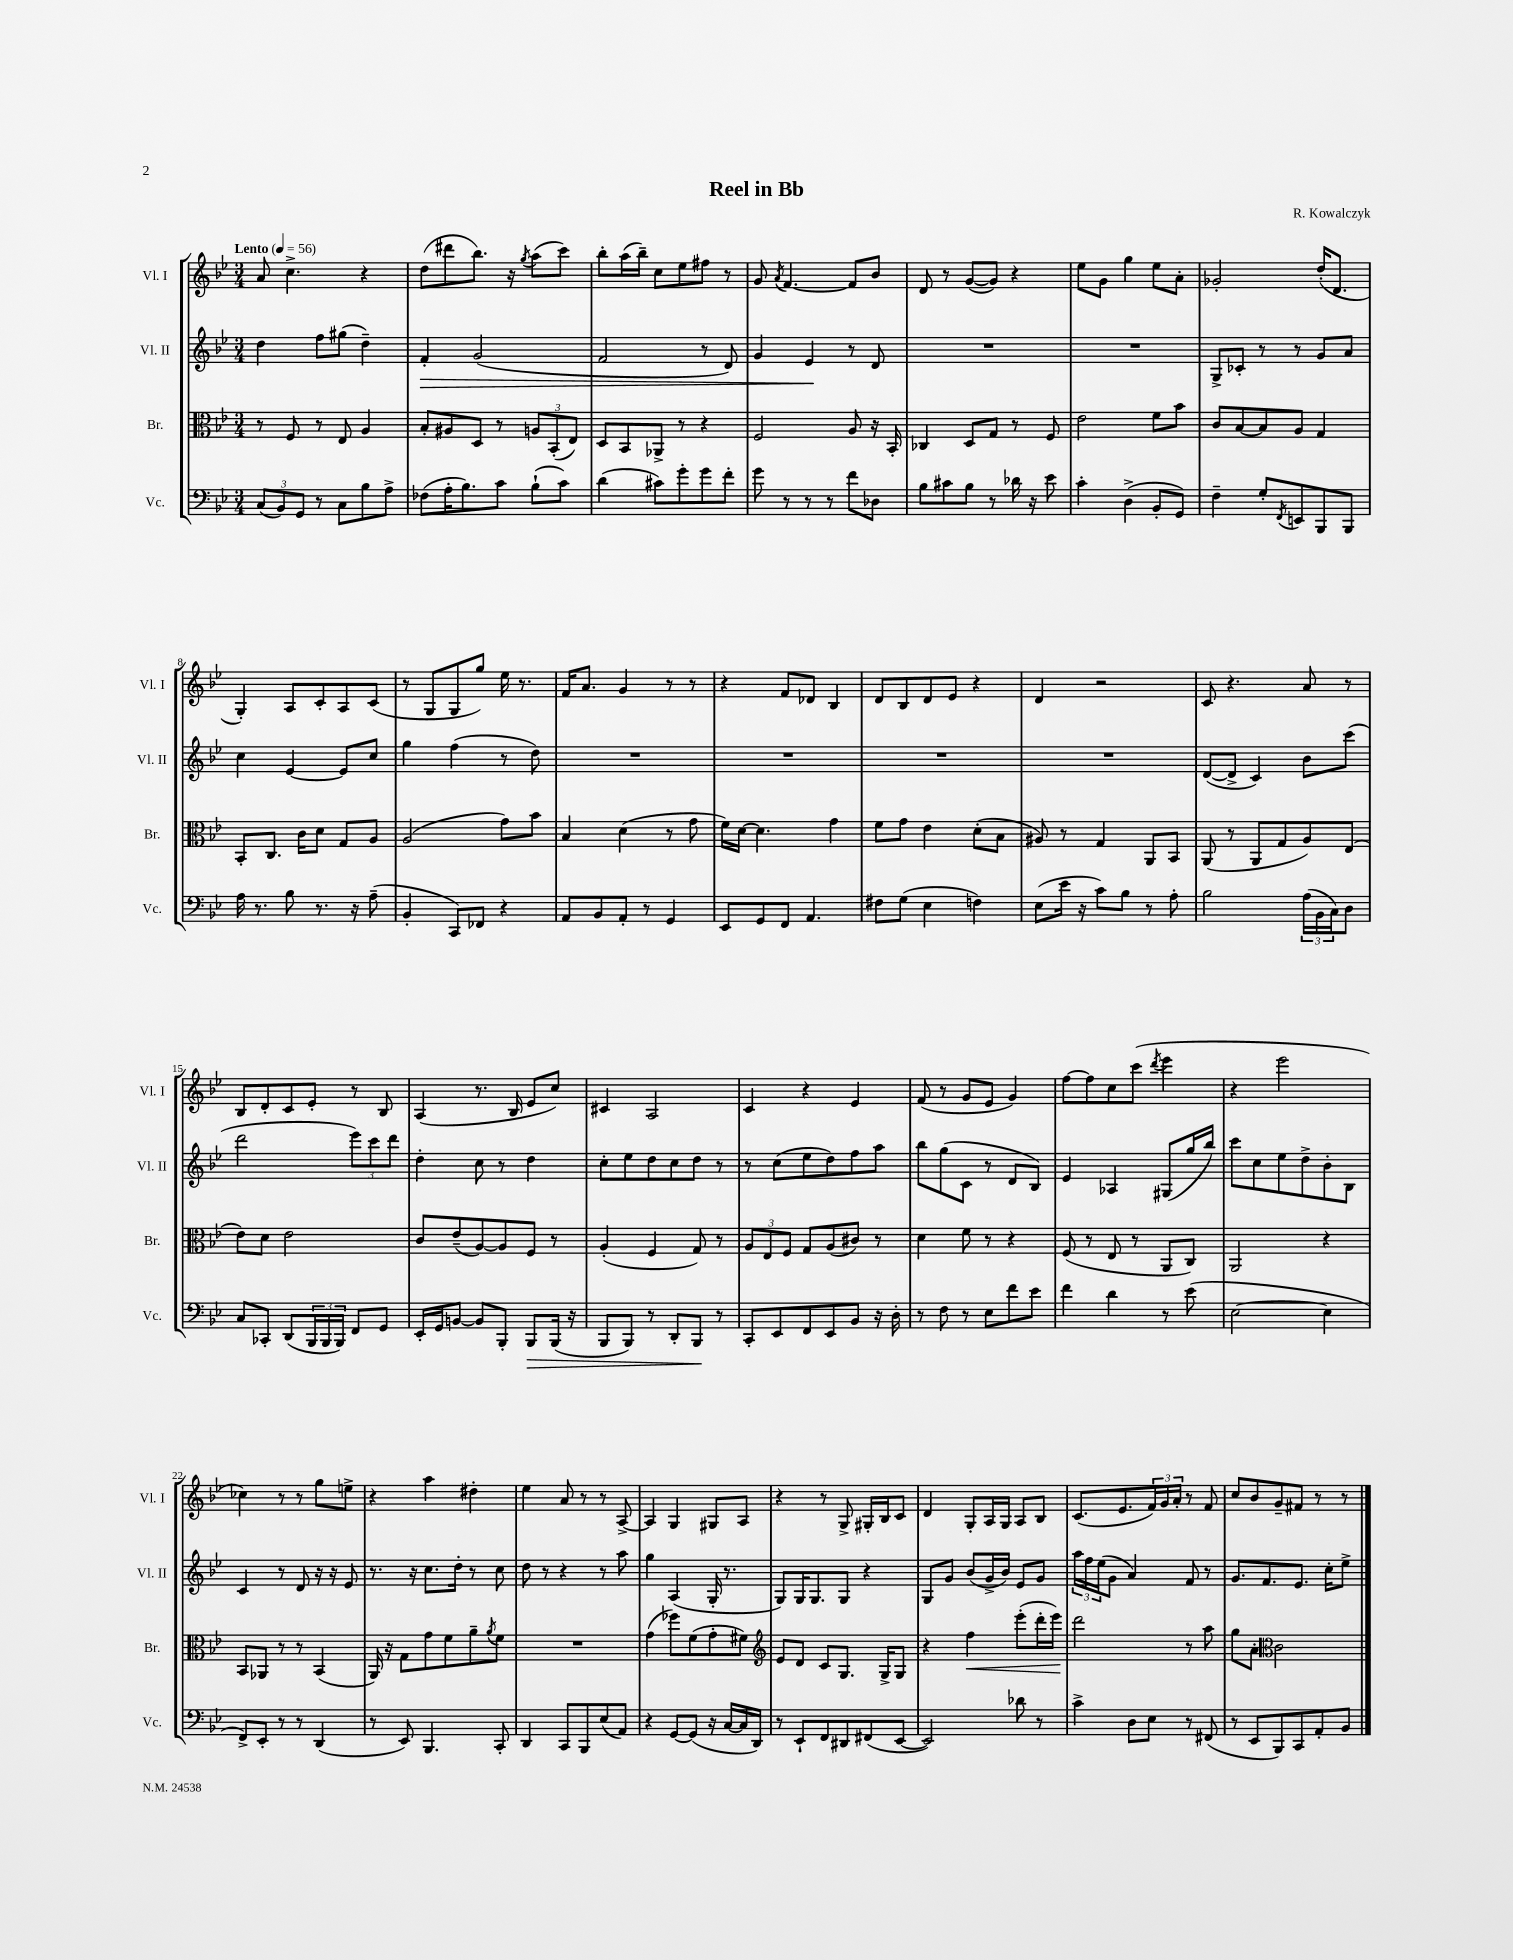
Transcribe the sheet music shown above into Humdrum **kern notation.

**kern	**dynam	**kern	**dynam	**kern	**dynam	**kern
*part4	*part4	*part3	*part3	*part2	*part2	*part1
*staff4	*staff4	*staff3	*staff3	*staff2	*staff2	*staff1
*I"Vc.	*	*I"Br.	*	*I"Vl. II	*	*I"Vl. I
*I'Vc.	*	*I'Br.	*	*I'Vl. II	*	*I'Vl. I
*clefF4	*	*clefC3	*	*clefG2	*	*clefG2
*k[b-e-]	*	*k[b-e-]	*	*k[b-e-]	*	*k[b-e-]
*M3/4	*	*M3/4	*	*M3/4	*	*M3/4
*MM56	*	*MM56	*	*MM56	*	*MM56
=1	=1	=1	=1	=1	=1	=1
!	!	!	!	!	!	!LO:TX:a:B:t=Lento
(12C/L	.	8r	.	4dd\	.	8a/
12BB-/)	.	.	.	.	.	.
.	.	8F/	.	.	.	4.cc^\
12GG/J	.	.	.	.	.	.
8r	.	8r	.	8ff\L	.	.
8C\L	.	8E-/	.	(8gg#X\J	.	.
8B-\	.	4A/	.	4dd~\)	.	4r
8A^\J	.	.	.	.	.	.
=2	=2	=2	=2	=2	=2	=2
!	!	!	!	!	!LO:HP:b	!
(8F-X\L	.	8B-'/L	.	4f'/	>	(8dd\L
16A'\K	.	8A#X/	.	.	.	8ddd#X\
8.B-\)	.	.	.	.	.	.
.	.	8D/J	.	(2g/	.	8.bb-\J)
8c\J	.	8r	.	.	.	.
.	.	.	.	.	.	16r
.	.	.	.	.	.	8qgg/
(8B-`\L	.	12An/L	.	.	.	(8aa\L
.	.	(12BB-'/	.	.	.	.
8c\J)	.	.	.	.	.	8ccc\J)
.	.	12E-/J)	.	.	.	.
=3	=3	=3	=3	=3	=3	=3
(4d\	.	8D/L	.	2f/	.	8bb-'\L
.	.	8BB-/	.	.	.	(16aa\L
.	.	.	.	.	.	16bb-~\JJ)
8c#X\L)	.	8AA-X^/J	.	.	.	8cc\L
8g'\	.	8r	.	.	.	8ee-\
8g\	.	4r	.	8r	.	8ff#X\J
8f'\J	.	.	.	8d/)	.	8r
=4	=4	=4	=4	=4	=4	=4
8g\	.	2F/	.	4g/	.	8g/
.	.	.	.	.	.	8qa/
8r	.	.	.	.	.	[4.f/
8r	.	.	.	4e-/	.	.
8r	.	.	.	.	.	.
8f\L	.	8A/	.	8r	]	8f/L]
8D-X\J	.	16r	.	8d/	.	8b-/J
.	.	16BB-'/	.	.	.	.
=5	=5	=5	=5	=5	=5	=5
8B-\L	.	4C-X/	.	2.r	.	8d/
8c#X\	.	.	.	.	.	8r
8B-\J	.	8D/L	.	.	.	([8g/L
8r	.	8G/J	.	.	.	8g/J])
16d-X\	.	8r	.	.	.	4r
16r	.	.	.	.	.	.
8e-\	.	8F/	.	.	.	.
=6	=6	=6	=6	=6	=6	=6
4c'\	.	2e-\	.	2.r	.	8ee-\L
.	.	.	.	.	.	8g\J
(4D^\	.	.	.	.	.	4gg\
8BB-'/L	.	8f\L	.	.	.	8ee-\L
8GG/J)	.	8b-\J	.	.	.	8a'\J
=7	=7	=7	=7	=7	=7	=7
4F~\	.	8c/L	.	8G^/L	.	2g-X'/
.	.	[8B-/	.	8c-X'/J	.	.
8G'/L	.	8B-/]	.	8r	.	.
8qFF/	.	.	.	.	.	.
8EEn/	.	8A/J	.	8r	.	.
8BBB-/	.	4G/	.	8g/L	.	(16dd'/KL
.	.	.	.	.	.	8.d/J
8BBB-/J	.	.	.	8a/J	.	.
!!LO:LB:g=z
=8	=8	=8	=8	=8	=8	=8
16A\	.	8BB-'/L	.	4cc\	.	4G'/)
8.r	.	.	.	.	.	.
.	.	8.C/J	.	.	.	.
8B-\	.	.	.	[4e-/	.	8A/L
.	.	16c\KL	.	.	.	.
8.r	.	8d\J	.	.	.	8c'/
.	.	8G/L	.	8e-/L]	.	8A/
16r	.	.	.	.	.	.
(8A~\	.	8A/J	.	8cc/J	.	(8c/J
=9	=9	=9	=9	=9	=9	=9
4BB-'/	.	(2A/	.	4gg\	.	8r
.	.	.	.	.	.	8G/L
8CC/L)	.	.	.	(4ff\	.	8G/
8FF-X/J	.	.	.	.	.	8gg/J)
4r	.	8g\L)	.	8r	.	16ee-\
.	.	.	.	.	.	8.r
.	.	8b-\J	.	8dd\)	.	.
=10	=10	=10	=10	=10	=10	=10
8AA/L	.	4B-/	.	2.r	.	16f/KL
.	.	.	.	.	.	8.a/J
8BB-/	.	.	.	.	.	.
8AA'/J	.	(4d\	.	.	.	4g/
8r	.	.	.	.	.	.
4GG/	.	8r	.	.	.	8r
.	.	8g\	.	.	.	8r
=11	=11	=11	=11	=11	=11	=11
8EE-/L	.	16f\LL)	.	2.r	.	4r
.	.	[16d\JJ	.	.	.	.
8GG/	.	4.d\]	.	.	.	.
8FF/J	.	.	.	.	.	8f/L
4.AA/	.	.	.	.	.	8d-X/J
.	.	4g\	.	.	.	4B-/
=12	=12	=12	=12	=12	=12	=12
8F#X\L	.	8f\L	.	2.r	.	8d/L
(8G\J	.	8g\J	.	.	.	8B-/
4E-\	.	4e-\	.	.	.	8d/
.	.	.	.	.	.	8e-/J
4Fn\)	.	(8d'\L	.	.	.	4r
.	.	8B-\J	.	.	.	.
=13	=13	=13	=13	=13	=13	=13
(8E-\L	.	8A#X/)	.	2.r	.	4d/
16e-\Jk	.	8r	.	.	.	.
16r	.	.	.	.	.	.
8c\L)	.	4G/	.	.	.	2r
8B-\J	.	.	.	.	.	.
8r	.	8AA/L	.	.	.	.
8A'\	.	8BB-/J	.	.	.	.
=14	=14	=14	=14	=14	=14	=14
2B-\	.	(8AA/	.	([8d/L	.	8c/
.	.	8r	.	8d^/J]	.	4.r
.	.	8AA/L	.	4c/)	.	.
.	.	8G/	.	.	.	.
(24A\LL	.	8A/)	.	8b-\L	.	8a/
24BB-\	.	.	.	.	.	.
24C\J)	.	.	.	.	.	.
8D\J	.	(8E-/J	.	(8ccc\J	.	8r
!!LO:LB:g=z
=15	=15	=15	=15	=15	=15	=15
8C/L	.	8e-\L)	.	2ddd\	.	8B-/L
8CC-X'/J	.	8d\J	.	.	.	8d'/
(8DD/L	.	2e-\	.	.	.	8c/
24BBB-/L	.	.	.	.	.	8e-'/J
24BBB-/	.	.	.	.	.	.
24BBB-/JJ)	.	.	.	.	.	.
8FF/L	.	.	.	12eee-\L)	.	8r
.	.	.	.	12ccc\	.	.
8GG/J	.	.	.	.	.	8B-/
.	.	.	.	12ddd\J	.	.
=16	=16	=16	=16	=16	=16	=16
16EE-'/LL	.	8c/L	.	4dd'\	.	(4A/
16GG/J	.	.	.	.	.	.
[8BBn/J	.	(8e-~/	.	.	.	.
8BB/L]	.	[8A/)	.	8cc\	.	8.r
8BBB-'/J	.	8A/]	.	8r	.	.
.	.	.	.	.	.	16B-/
!	!LO:HP:b	!	!	!	!	!
8BBB-/L	>	8F/J	.	4dd\	.	8e-/L
(16BBB-/Jk	.	8r	.	.	.	8cc/J)
16r	.	.	.	.	.	.
=17	=17	=17	=17	=17	=17	=17
8BBB-/L	.	(4A'/	.	8cc'\L	.	4c#X/
8BBB-/J)	.	.	.	8ee-\	.	.
8r	.	4F/	.	8dd\	.	2A/
8DD'/L	.	.	.	8cc\	.	.
8BBB-/J	.	8G/)	.	8dd\J	.	.
8r	]	8r	.	8r	.	.
=18	=18	=18	=18	=18	=18	=18
8CC'/L	.	12A/L	.	8r	.	4c/
.	.	12E-/	.	.	.	.
8EE-/	.	.	.	(8cc\L	.	.
.	.	12F/J	.	.	.	.
8FF/	.	8G/L	.	8ee-\	.	4r
8EE-/	.	(8A/	.	8dd\)	.	.
8BB-/J	.	8c#X/J)	.	8ff\	.	4e-/
16r	.	8r	.	8aa\J	.	.
16D'\	.	.	.	.	.	.
=19	=19	=19	=19	=19	=19	=19
8r	.	4d\	.	8bb-\L	.	(8f/
8F\	.	.	.	(8gg\	.	8r
8r	.	8f\	.	8c\J	.	8g/L
8E-\L	.	8r	.	8r	.	8e-/J
8f\	.	4r	.	8d/L	.	4g/)
8e-\J	.	.	.	8B-/J)	.	.
=20	=20	=20	=20	=20	=20	=20
4f\	.	(8F/	.	4e-/	.	[8ff\L
.	.	8r	.	.	.	8ff\]
4d\	.	8E-/	.	4A-X/	.	8cc\
.	.	8r	.	.	.	(8ccc\J
.	.	.	.	.	.	8qddd/
8r	.	8AA/L	.	(8G#X/L	.	4eee-\
(8e-\	.	8C/J)	.	16gg/L	.	.
.	.	.	.	16bb-/JJ)	.	.
=21	=21	=21	=21	=21	=21	=21
[2E-\	.	2AA/	.	8ccc\L	.	4r
.	.	.	.	8cc\	.	.
.	.	.	.	8ee-\	.	2eee-\
.	.	.	.	8dd^\	.	.
4E-\]	.	4r	.	8b-'\	.	.
.	.	.	.	8B-\J	.	.
!!LO:LB:g=z
=22	=22	=22	=22	=22	=22	=22
8FF^/L)	.	8BB-/L	.	4c/	.	4cc-X\)
8EE-'/J	.	8AA-X/J	.	.	.	.
8r	.	8r	.	8r	.	8r
8r	.	8r	.	8d/	.	8r
(4DD/	.	(4BB-/	.	16r	.	8gg\L
.	.	.	.	16r	.	.
.	.	.	.	8e-/	.	8een^\J
=23	=23	=23	=23	=23	=23	=23
8r	.	16AA/)	.	8.r	.	4r
.	.	16r	.	.	.	.
8EE-/)	.	8G\L	.	.	.	.
.	.	.	.	16r	.	.
4.BBB-/	.	8g\	.	8.cc\L	.	4aa\
.	.	8f\	.	.	.	.
.	.	.	.	16dd'\Jk	.	.
.	.	8a~\	.	8r	.	4dd#X'\
.	.	8qa/	.	.	.	.
8CC'/	.	8f\J	.	8cc\	.	.
=24	=24	=24	=24	=24	=24	=24
4DD/	.	2.r	.	8dd\	.	4ee-\
.	.	.	.	8r	.	.
8CC/L	.	.	.	4r	.	8a/
8BBB-/	.	.	.	.	.	8r
(8E-/	.	.	.	8r	.	8r
8AA/J)	.	.	.	8aa\	.	[8A^/
=25	=25	=25	=25	=25	=25	=25
4r	.	(4g\	.	4gg\	.	4A/]
[8GG/L	.	8ff-X\L)	.	(4A/	.	4G/
(8GG/J]	.	(8f\	.	.	.	.
16r	.	8g'\	.	16G'/	.	8G#X/L
[16C/LL	.	.	.	8.r	.	.
16C/]	.	8f#X\J)	.	.	.	8A/J
16DD/JJ)	.	.	.	.	.	.
=26	=26	=26	=26	=26	=26	=26
*	*	*clefG2	*	*	*	*
8r	.	8e-/L	.	8G/L)	.	4r
8EE-`/L	.	8d/J	.	16G/K	.	.
.	.	.	.	8.G/	.	.
8FF/	.	8c/L	.	.	.	8r
8DD#X/	.	8.G/J	.	8G/J	.	8G^/
(8FF#X/	.	.	.	4r	.	16G#X'/LL
.	.	16G^/KL	.	.	.	16B-/J
[8EE-/J	.	8G/J	.	.	.	8c/J
=27	=27	=27	=27	=27	=27	=27
2EE-/])	.	4r	.	8G/L	.	4d/
.	.	.	.	8g/J	.	.
!	!	!	!LO:HP:b	!	!	!
.	.	4ff\	<	(8b-/L	.	8G'/L
.	.	.	.	16g^/L	.	16A/L
.	.	.	.	16b-/JJ)	.	16G/JJ
8d-X\	.	(8eee-'\L	.	8e-/L	.	8A/L
8r	.	16ddd'\L	.	8g/J	.	8B-/J
.	.	16eee-\JJ)	.	.	.	.
.	.	.	[	.	.	.
=28	=28	=28	=28	=28	=28	=28
4c^\	.	2ddd\	.	24aa\LL	.	(8.c/L
.	.	.	.	24ff\	.	.
.	.	.	.	(24ee-\J	.	.
.	.	.	.	8g\J	.	.
.	.	.	.	.	.	8.e-/
8D\L	.	.	.	4a/)	.	.
8E-\J	.	.	.	.	.	24f/L)
.	.	.	.	.	.	24g/
.	.	.	.	.	.	24a'/JJ
8r	.	8r	.	8f/	.	8r
(8FF#X/	.	8aa\	.	8r	.	8f/
=29	=29	=29	=29	=29	=29	=29
8r	.	8gg\L	.	8.g/L	.	8cc/L
8EE-/L	.	8a'\J	.	.	.	8b-/
.	.	.	.	8.f/	.	.
*	*	*clefC3	*	*	*	*
8BBB-/)	.	2c\	.	.	.	8g~/
8CC/	.	.	.	8.e-/J	.	8f#X/J
8AA'/	.	.	.	.	.	8r
.	.	.	.	16cc'\KL	.	.
8BB-/J	.	.	.	8ee-^\J	.	8r
==	==	==	==	==	==	==
*-	*-	*-	*-	*-	*-	*-
